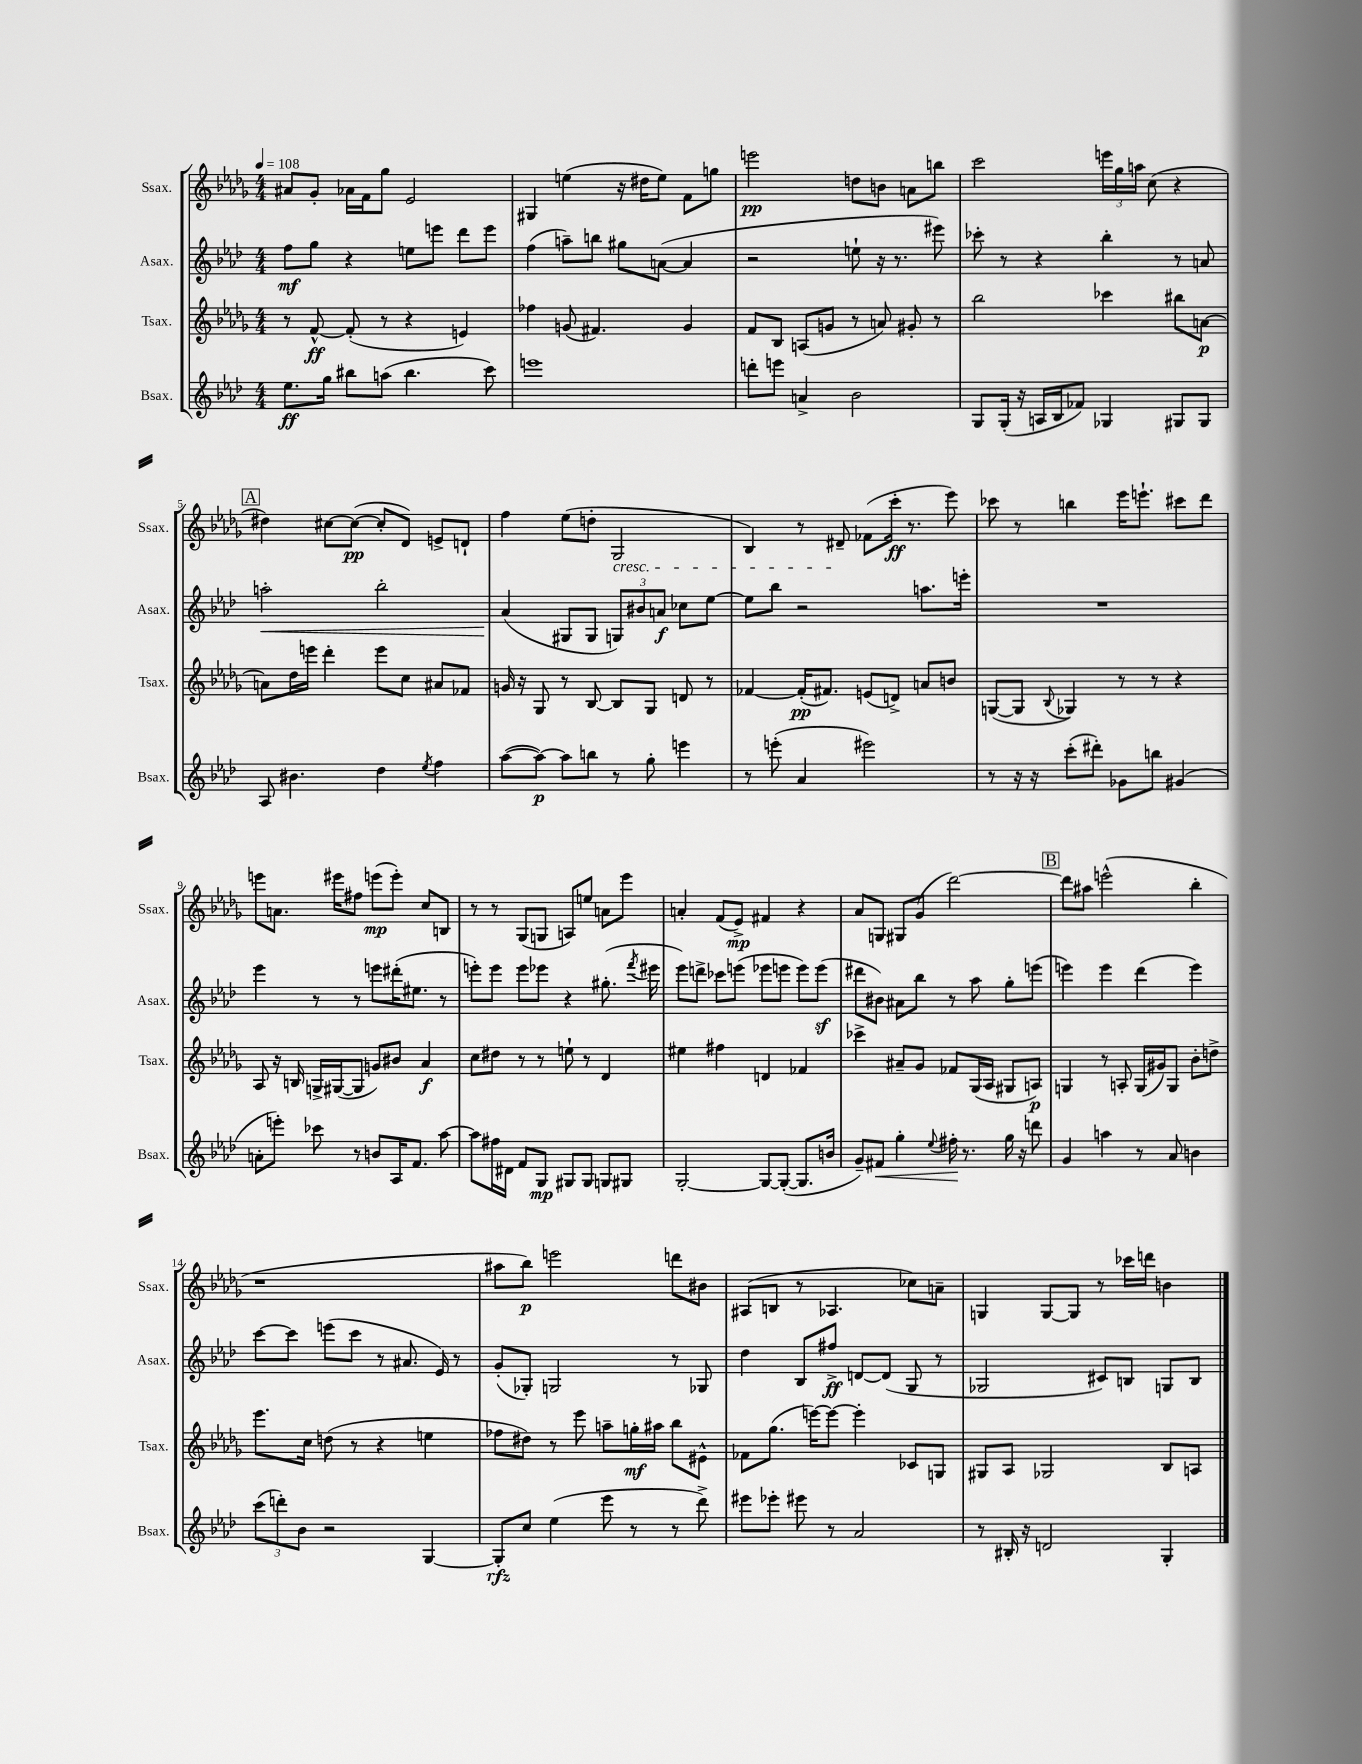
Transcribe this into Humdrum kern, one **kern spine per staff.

**kern	**kern	**kern	**kern
*staff4	*staff3	*staff2	*staff1
*clefG2	*clefG2	*clefG2	*clefG2
*k[b-e-a-d-]	*k[b-e-a-d-g-]	*k[b-e-a-d-]	*k[b-e-a-d-g-]
*M4/4	*M4/4	*M4/4	*M4/4
*MM108	*MM108	*MM108	*MM108
8.ee-\L	8r	8ff\L	8a#/L
.	[8f^^/	8gg\J	8g-'/J
16gg\Jk	.	.	.
8bb#\L	(8f'/]	4r	16a-\LL
.	.	.	16f\J
(8aa\J	8r	.	8gg-\J
4.bb#\	4r	8ee\L	2e-/
.	.	8eee\J	.
.	4e/)	8ddd-\L	.
8ccc\)	.	8eee\J	.
=	=	=	=
1eee	4ff-\	(4ff\	4G#/
.	(8g/	8aa~\L)	(4ee\
.	4.f#/)	8bb\J	.
.	.	8gg#\L	16r
.	.	.	16dd#\LK
.	.	([8a\J	8ee\J)
.	4g/	4a/]	8f\L
.	.	.	8gg\J
=	=	=	=
8ddd'\L	8f/L	2r	2eee\
8eee\J	8B-/J	.	.
4a^/	(8A/L	.	.
.	8g/J	.	.
2b-\	8r	8ee`\	8dd\L
.	8a/)	16r	8b\J
.	.	8.r	.
.	8g#'/	.	8a\L
.	8r	8eee#\)	8bb\J
=	=	=	=
8G/L	2bb-\	8ccc-'\	2ccc\
(16G'/Jk	.	8r	.
16r	.	.	.
16A/LL	.	4r	.
16B-/J	.	.	.
8f-/J)	.	.	.
4G-/	4ccc-\	4bb-'\	24eee\LL
.	.	.	24gg-\
.	.	.	24aa\JJ
.	.	.	(8cc\
8G#/L	8bb#\L	8r	4r
8G#/J	[8a\J	8a/	.
=	=	=	=
8A-/	8a\]L	2aa'\	4dd#\)
4.b#\	16dd-\L	.	.
.	16eee\JJ	.	.
.	4ddd-'\	.	[8cc#\L
.	.	.	(8cc#\_J
4dd-\	8eee\L	2bb-'\	8cc#'/]L
.	8cc\J	.	8d-/J)
8qee-/	.	.	.
4ff\	8a#/L	.	8e^/L
.	8f-/J	.	8d`/J
=	=	=	=
([8aa-\L	16g/	(4a-/	4ff\
.	16r	.	.
8aa-\_J)	8G-/	.	.
8aa-\]L	8r	8G#/L	(8ee-\L
8bb\J	[8B-/	8G#/J	8dd'\J
8r	8B-/]L	12G/L)	2G-/
.	.	12b#/	.
8gg'\	8G-/J	.	.
.	.	12a/J	.
4eee\	8d/	8cc-\L	.
.	8r	[8ee-\J	.
=	=	=	=
8r	[4f-/	8ee-\]L	4B-/)
(8eee'\	.	8bb-\J	.
4a-/	(16f-'/]LK	2r	8r
.	8.f#/J)	.	.
.	.	.	8d#~/
2eee#\)	(8e/L	.	(8f-\L
.	8d^/J)	.	16ccc'\Jk
.	.	.	8.r
.	8a/L	8.aa\L	.
.	8b/J	.	8eee-\)
.	.	16eee'\Jk	.
=	=	=	=
8r	([8G/L	1r	8ccc-\
16r	8G/]J	.	8r
16r	.	.	.
.	8qqB-/	.	.
(8ccc'\L	4G-/)	.	4bb\
8ddd#'\J)	.	.	.
8g-\L	8r	.	16eee-\LK
.	.	.	8.eee`\J
8bb\J	8r	.	.
(4g#/	4r	.	8ccc#\L
.	.	.	8ddd-\J
=	=	=	=
8a'\L	8A-/	4eee-\	8eee\L
8eee'\J)	16r	.	8.a\J
.	16B/	.	.
8ccc-\	16G^/LL	8r	.
.	([16G#/J	.	16eee#\LK
8r	8G#/]J	8r	8ff#\J
8b/L	8g/L)	8eee\L	(8eee\L
16A-/K	8b#/J	(16ddd#'\K	8eee'\J)
8.f/J	.	8.ee#\J	.
.	4a-/	.	8cc/L
[8aa-\	.	8r	8B/J
=	=	=	=
8aa-\]L	8cc\L	8eee'\L)	8r
16ff#\L	8dd#\J	8eee\J	8r
16d#\JJ	.	.	.
8f/L	8r	8eee\L	(8G-/L
8G/J	8r	8eee-\J	8G/J
8G#/L	8ee`\	4r	8A/L)
8G#/J	8r	.	8ee/J
8G/L	4d-/	(8.gg#'\	8a\L
8G#/J	.	.	8eee-\J
.	.	8qfff/	.
.	.	16eee#\	.
=	=	=	=
[2G'/	4ee#\	8eee-\L)	4a'/
.	.	8ddd^\J	.
.	4ff#\	8ccc-\L	(8f/L
.	.	(8eee\J	8e-^/J)
8G/_L	4d/	8eee-\L	4f#/
(8G'/_J	.	8eee\J	.
8.G/]L	4f-/	8eee\L)	4r
.	.	(8eee\J	.
16b/Jk	.	.	.
=	=	=	=
8g~/L)	4ccc-^\	8ddd#\L	8a-/L
8f#/J	.	8b#\J)	8G/J
4gg'\	8a#~/L	8a#\L	8G#/L
.	8g-/J	8bb-\J	(8g-/J
8qqee-/	.	.	.
16ff#'\	8f-/L	8r	[2ddd-\)
8.r	.	.	.
.	(16G-/L	8aa-\	.
.	16A-/JJ	.	.
16gg\	8G#/L	8gg'\L	.
16r	.	.	.
8ddd\	8A/J)	(8eee\J	.
=	=	=	=
4g/	4G/	4eee\)	8ddd-\]L
.	.	.	8aa#\J
4aa\	8r	4eee\	(2eee^^\
.	8A'/	.	.
8r	(16G/LL	(4ddd-\	.
.	16g#/J)	.	.
8a-/	8G/J	.	.
4b\	8b-'\L	4eee\)	4bb-'\
.	8dd^\J	.	.
=	=	=	=
(12ccc\L	8.eee-\L	[8ccc\L	1r
12ddd'\)	.	.	.
.	.	8ccc\]J	.
12b-\J	.	.	.
.	16cc\Jk	.	.
2r	(8dd\	(8eee\L	.
.	8r	8ccc\J	.
.	4r	8r	.
.	.	8.a#/	.
[4G/	4ee\	.	.
.	.	16e-/)	.
.	.	8r	.
=	=	=	=
8G'/]L	8ff-\L	(8g'/L	8aa#\L
8cc/J	8dd#\J)	8G-'/J)	8bb-\J)
(4ee-\	8r	2G/	2eee\
.	8eee-\	.	.
8eee-\	8aa~\L	.	.
8r	16gg'\L	.	.
.	16aa#\JJ	.	.
8r	8bb-\L	8r	8ddd\L
8ddd-^\)	8e#^^\J	8G-/	8b#\J
=	=	=	=
8eee#\L	8f-\L	4dd-\	(8A#/L
8eee-'\J	(8.gg-\J	.	8B/J
8eee#\	.	8B-/L	8r
.	[16eee\LK)	.	.
8r	8eee\_J	8ff#^/J	4.A-/
2a-/	4eee'\]	[8d/L	.
.	.	(8d/]J	.
.	8c-/L	8G/	8cc-\L)
.	8G/J	8r	8a~\J
=	=	=	=
8r	8G#/L	2G-/	4G/
16B#'/	8A-/J	.	.
16r	.	.	.
2d/	2G-/	.	[8G/L
.	.	.	8G/]J
.	.	8c#/L)	8r
.	.	8B/J	16ccc-\LL
.	.	.	16ddd\JJ
4G'/	8B-/L	8G/L	4b\
.	8A/J	8B/J	.
==	==	==	==
*-	*-	*-	*-
